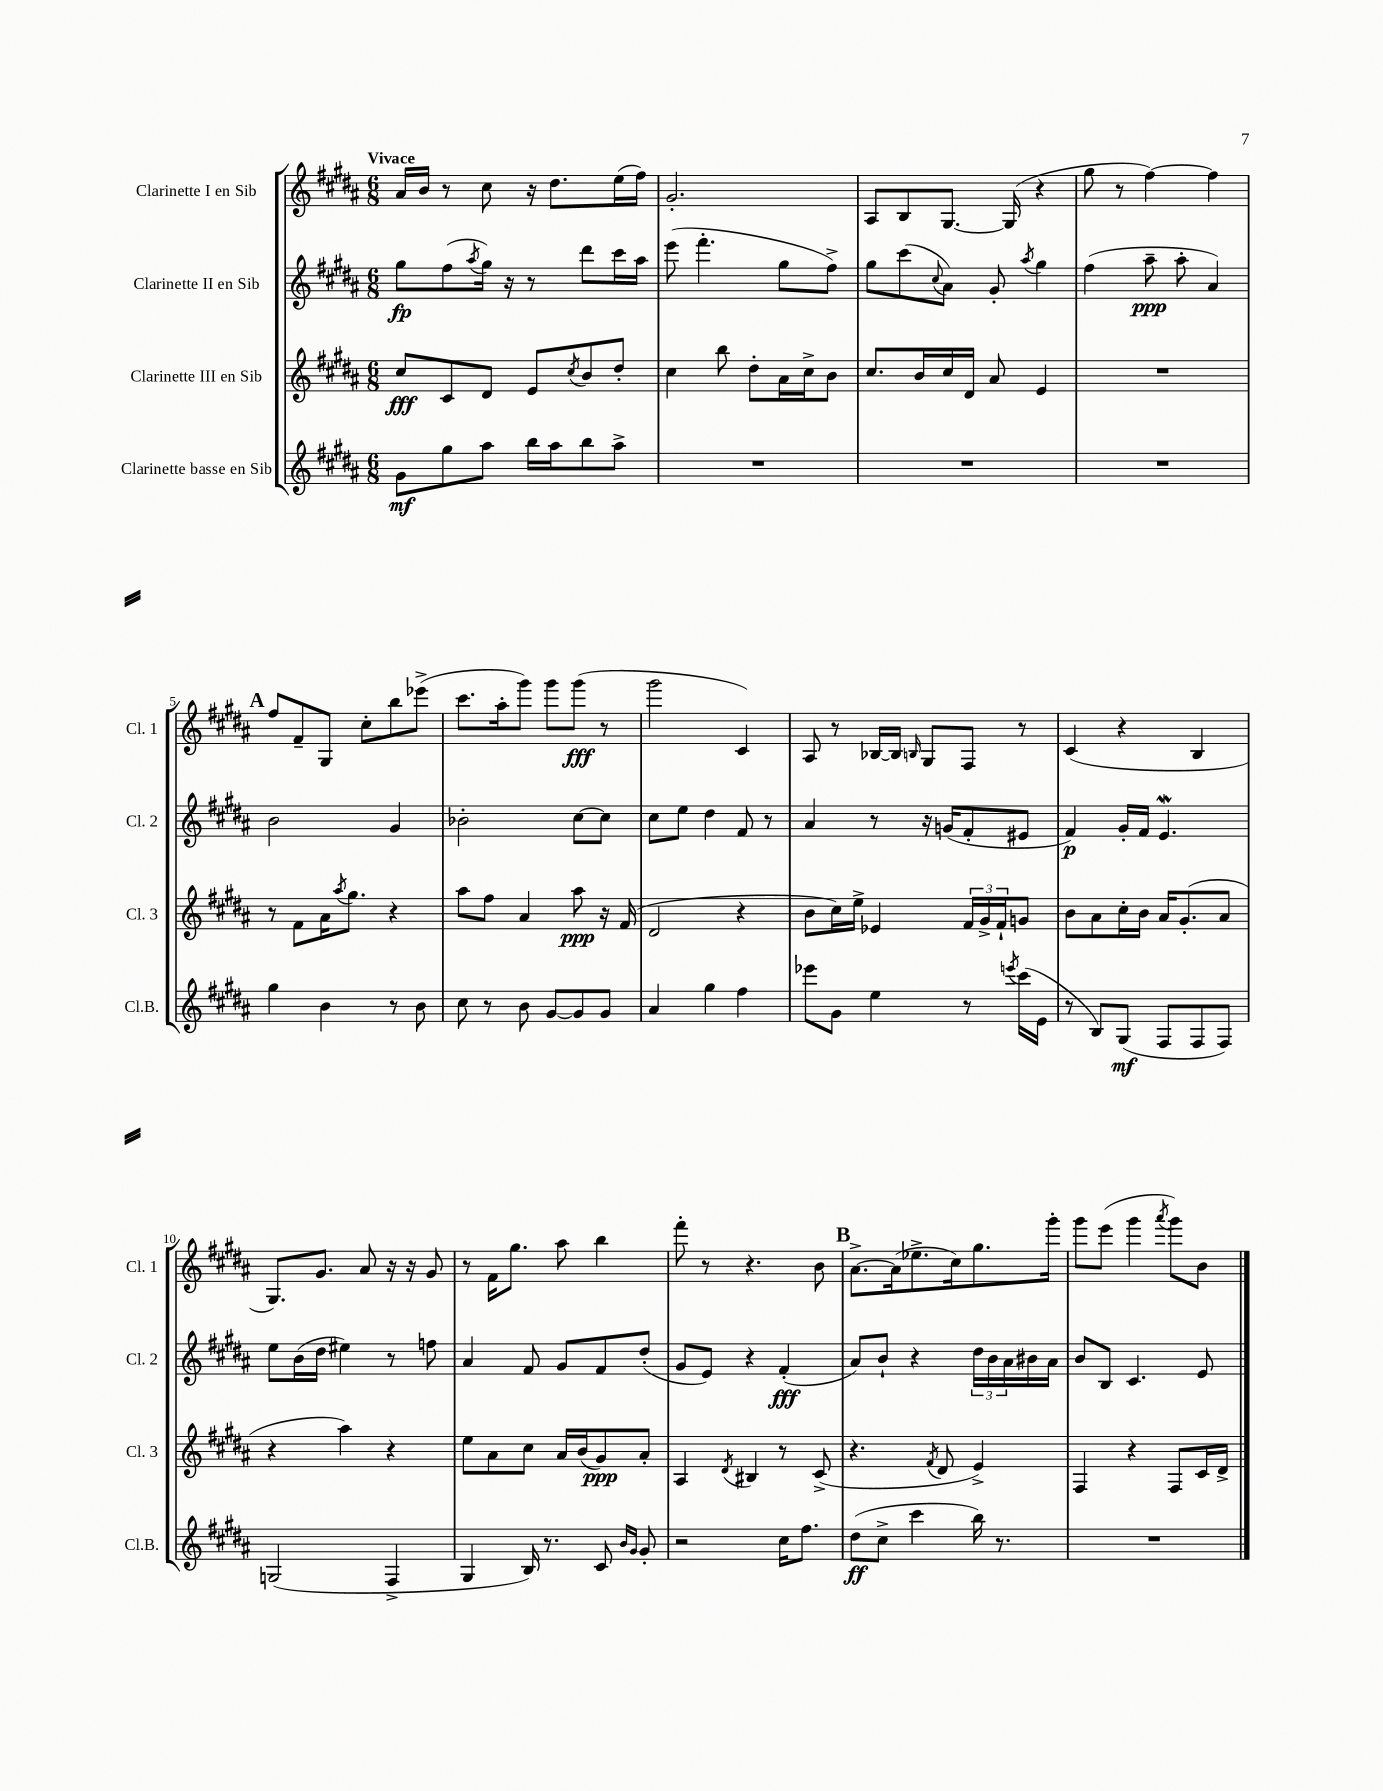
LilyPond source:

<<
\new StaffGroup <<
\new Staff = "s0" \with { instrumentName = "Clarinette I en Sib" shortInstrumentName = "Cl. 1" } {
    \clef treble \key b \major \numericTimeSignature \time 6/8 \tempo "Vivace"
    ais'16 b'16 r8 cis''8 r16 dis''8. e''16( fis''16) |
    gis'2.-. |
    ais8 b8 gis8.~ gis16( r4 |
    gis''8 r8 fis''4~) fis''4 |
    \mark \markup { \bold "A" } fis''8 fis'8-- gis8 cis''8-. b''8 ees'''8->( |
    cis'''8. ais''16-. gis'''8) gis'''8 gis'''8\fff( r8 |
    gis'''2 cis'4) |
    ais8 r8 bes16~ bes16 \grace { b16 } gis8 fis8 r8 |
    cis'4( r4 b4 |
    gis8.) gis'8. ais'8 r16 r16 gis'8 |
    r8 fis'16 gis''8. ais''8 b''4 |
    fis'''8-. r8 r4. b'8 |
    \mark \markup { \bold "B" } ais'8.~-> ais'16( ees''8.-> cis''16) gis''8. gis'''16-. |
    gis'''8 e'''8( gis'''4 \acciaccatura { ais'''8 } gis'''8) b'8 \bar "|." |
}
\new Staff = "s1" \with { instrumentName = "Clarinette II en Sib" shortInstrumentName = "Cl. 2" } {
    \clef treble \key b \major \numericTimeSignature \time 6/8
    gis''8\fp fis''8( \acciaccatura { ais''8 } gis''16) r16 r8 dis'''8 cis'''16 ais''16 |
    e'''8( fis'''4.-. gis''8 fis''8->) |
    gis''8 cis'''8( \appoggiatura { cis''8 } ais'8) gis'8-. \acciaccatura { ais''8 } gis''4 |
    fis''4( ais''8--\ppp ais''8-. ais'4) |
    \mark \markup { \bold "A" } b'2 gis'4 |
    bes'2-. cis''8~ cis''8 |
    cis''8 e''8 dis''4 fis'8 r8 |
    ais'4 r8 r16 g'16( fis'8-. eis'8 |
    fis'4\p) gis'16-. fis'16 e'4.\mordent |
    e''8 b'16( dis''16 eis''4) r8 f''8 |
    ais'4 fis'8 gis'8 fis'8 dis''8-.( |
    gis'8 e'8) r4 fis'4-.\fff( |
    \mark \markup { \bold "B" } ais'8) b'8-! r4 \tuplet 3/2 { dis''16 b'16 ais'16 } bis'16 ais'16 |
    b'8 b8 cis'4. e'8 \bar "|." |
}
\new Staff = "s2" \with { instrumentName = "Clarinette III en Sib" shortInstrumentName = "Cl. 3" } {
    \clef treble \key b \major \numericTimeSignature \time 6/8
    cis''8\fff cis'8 dis'8 e'8 \acciaccatura { cis''8 } b'8 dis''8-. |
    cis''4 b''8 dis''8-. ais'16 cis''16-> b'8 |
    cis''8. b'16 cis''16 dis'16 ais'8 e'4 |
    R2. |
    \mark \markup { \bold "A" } r8 fis'8 ais'16 \acciaccatura { ais''8 } gis''8. r4 |
    ais''8 fis''8 ais'4 ais''8\ppp r16 fis'16( |
    dis'2 r4 |
    b'8 cis''16) e''16-> ees'4 \tuplet 3/2 { fis'16 gis'16-> fis'16-! } g'8 |
    b'8 ais'8 cis''16-. b'16 ais'16 gis'8.-.( ais'8 |
    r4 ais''4) r4 |
    e''8 ais'8 cis''8 ais'16 b'16( gis'8\ppp) ais'8-. |
    ais4 \acciaccatura { dis'8 } bis4 r8 cis'8->( |
    \mark \markup { \bold "B" } r4. \acciaccatura { fis'8 } dis'8 e'4->) |
    fis4 r4 fis8 cis'16 dis'16-> \bar "|." |
}
\new Staff = "s3" \with { instrumentName = "Clarinette basse en Sib" shortInstrumentName = "Cl.B." } {
    \clef treble \key b \major \numericTimeSignature \time 6/8
    gis'8\mf gis''8 ais''8 b''16 ais''16 b''8 ais''8-> |
    R2. |
    R2. |
    R2. |
    \mark \markup { \bold "A" } gis''4 b'4 r8 b'8 |
    cis''8 r8 b'8 gis'8~ gis'8 gis'8 |
    ais'4 gis''4 fis''4 |
    ees'''8 gis'8 e''4 r8 \acciaccatura { e'''8 } cis'''16( e'16 |
    r8 b8) gis8\mf( fis8 fis8 fis8) |
    g2( fis4-> |
    gis4 b16) r8. cis'8 \grace { b'16 gis'16 } gis'8-. |
    r2 cis''16 fis''8. |
    \mark \markup { \bold "B" } dis''8\ff( cis''8-> cis'''4 b''16) r8. |
    R2. \bar "|." |
}
>>
>>
